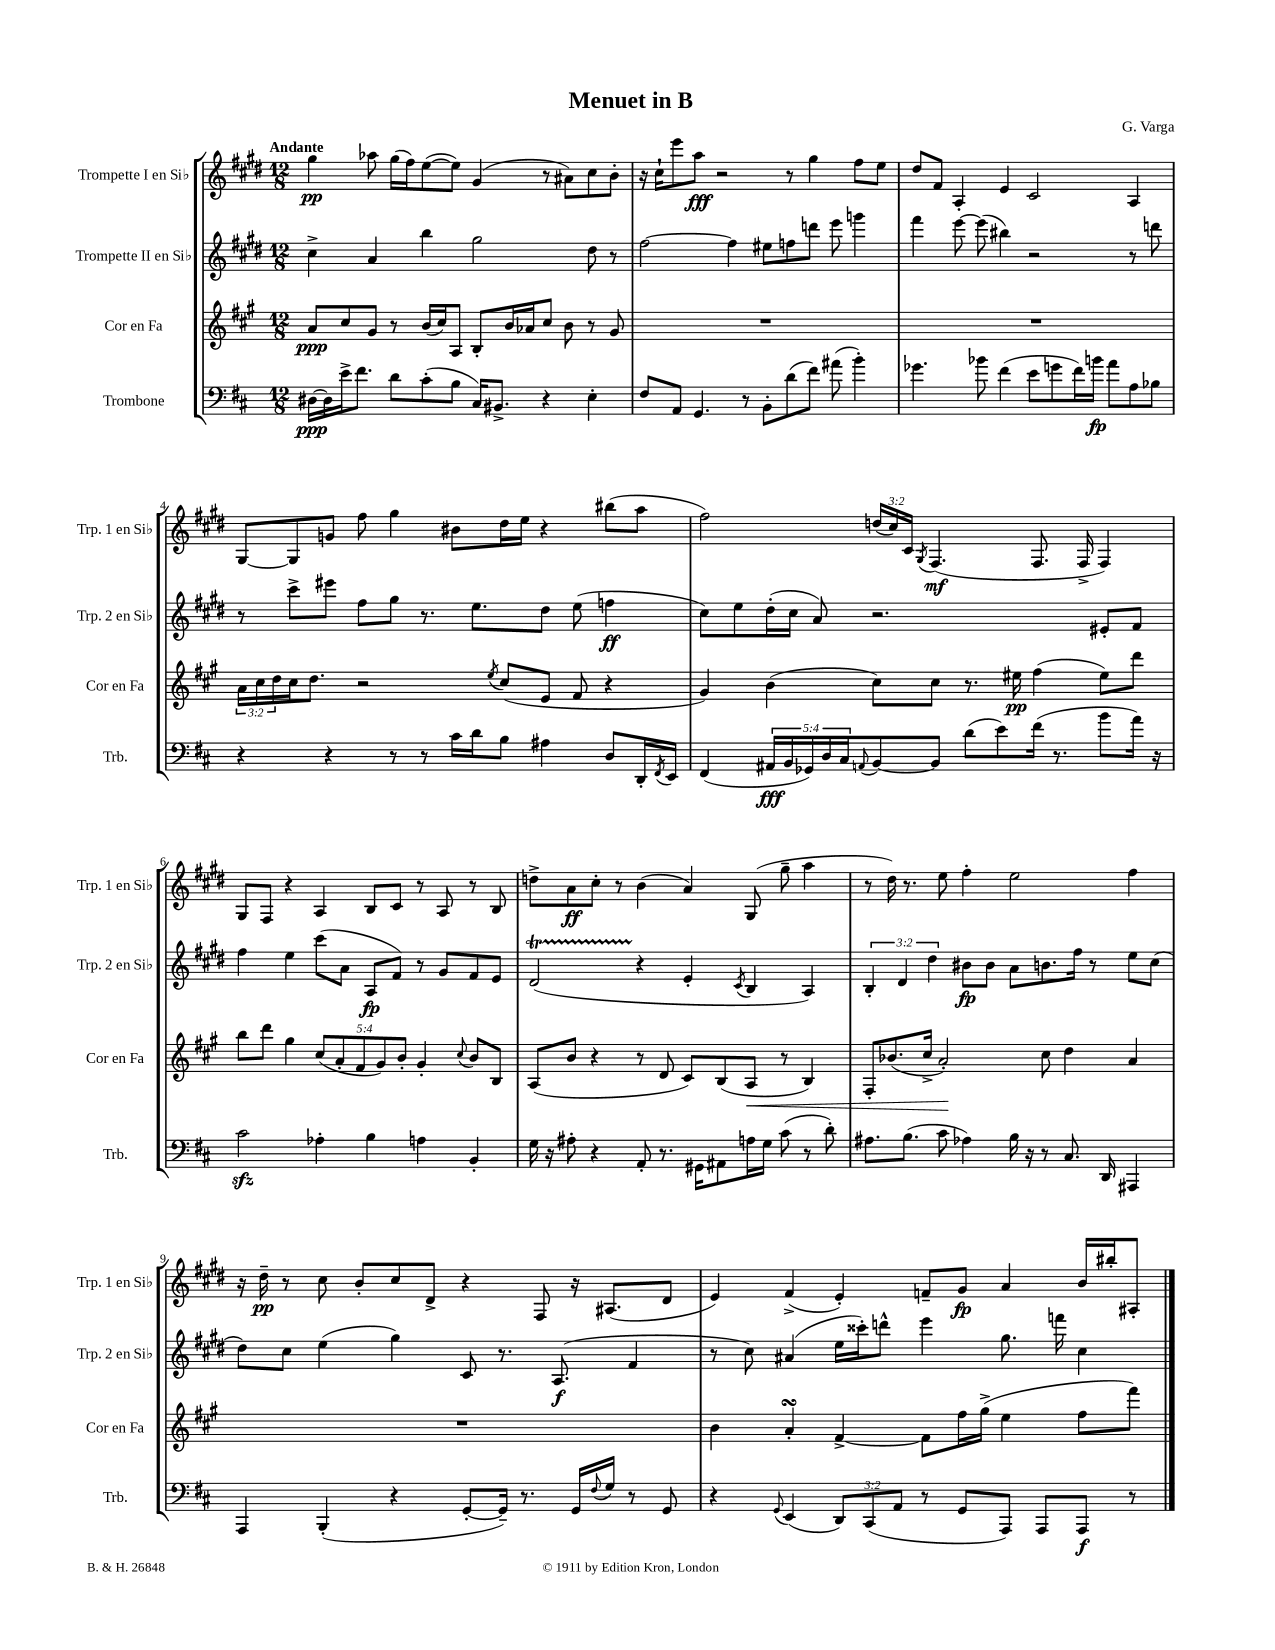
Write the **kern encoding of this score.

**kern	**dynam	**kern	**dynam	**kern	**dynam	**kern	**dynam
*part4	*part4	*part3	*part3	*part2	*part2	*part1	*part1
*staff4	*staff4	*staff3	*staff3	*staff2	*staff2	*staff1	*staff1
*I"Trombone	*	*I"Cor en Fa	*	*I"Trompette II en Si♭	*	*I"Trompette I en Si♭	*
*I'Trb.	*	*I'Cor en Fa	*	*I'Trp. 2 en Si♭	*	*I'Trp. 1 en Si♭	*
*clefF4	*	*clefG2	*	*clefG2	*	*clefG2	*
*k[f#c#]	*	*k[f#c#g#]	*	*k[f#c#g#d#]	*	*k[f#c#g#d#]	*
*M12/8	*	*M12/8	*	*M12/8	*	*M12/8	*
=1	=1	=1	=1	=1	=1	=1	=1
!	!	!	!	!	!	!LO:TX:a:B:t=Andante	!
[16D#X\LL	ppp	8a/L	ppp	4cc#^\	.	4gg#\	pp
16D#\]	.	.	.	.	.	.	.
16e^\J	.	8cc#/	.	.	.	.	.
8.f#\J	.	.	.	.	.	.	.
.	.	8g#/J	.	4a/	.	8aa-X\	.
8d\L	.	8r	.	.	.	(16gg#\LL	.
.	.	.	.	.	.	16ff#\J)	.
(8c#'\	.	(16b/LL	.	4bb\	.	([8ee\	.
.	.	16cc#/J)	.	.	.	.	.
8B\J	.	8A/J	.	.	.	8ee\J])	.
16C#/KL)	.	8B'/L	.	2gg#\	.	(4g#/	.
8.BB#X^/J	.	.	.	.	.	.	.
.	.	16b/L	.	.	.	.	.
.	.	16a-X/J	.	.	.	.	.
4r	.	8cc#/J	.	.	.	8r	.
.	.	8b\	.	.	.	8a#X\L)	.
4E'\	.	8r	.	8dd#\	.	8cc#\	.
.	.	8g#/	.	8r	.	8b'\J	.
=2	=2	=2	=2	=2	=2	=2	=2
8F#/L	.	1.r	.	[2ff#\	.	16r	.
.	.	.	.	.	.	16cc#`\KL	.
8AA/J	.	.	.	.	.	8eee\	.
4.GG/	.	.	.	.	.	8aa\J	fff
.	.	.	.	.	.	2r	.
.	.	.	.	4ff#\]	.	.	.
8r	.	.	.	.	.	.	.
8BB'\L	.	.	.	8ee#X\L	.	.	.
(8d\	.	.	.	8ffn\	.	8r	.
8f#\J)	.	.	.	8dddn\J	.	4gg#\	.
(8a#X\	.	.	.	8eee\	.	.	.
4b'\)	.	.	.	4gggn\	.	8ff#\L	.
.	.	.	.	.	.	8ee\J	.
=3	=3	=3	=3	=3	=3	=3	=3
4.g-X\	.	1.r	.	4fff#\	.	8dd#/L	.
.	.	.	.	.	.	8f#/J	.
.	.	.	.	[8eee\	.	4A'/	.
8b-X\	.	.	.	(8eee\]	.	.	.
(4f#\	.	.	.	4bb#X\)	.	4e/	.
8e\L	.	.	.	2r	.	2c#/	.
8gn\	.	.	.	.	.	.	.
16f#\L)	.	.	.	.	.	.	.
16bn\JJ	fp	.	.	.	.	.	.
8a\L	.	.	.	.	.	.	.
8A\	.	.	.	8r	.	4A/	.
8B-X\J	.	.	.	8dddn\	.	.	.
!!LO:LB:g=z
=4	=4	=4	=4	=4	=4	=4	=4
4r	.	24a\LL	.	8r	.	[8G#/L	.
.	.	24cc#\	.	.	.	.	.
.	.	24dd\	.	.	.	.	.
.	.	16cc#\J	.	8ccc#^\L	.	8G#/]	.
.	.	8.dd\J	.	.	.	.	.
4r	.	.	.	8eee#X\J	.	8gn/J	.
.	.	2r	.	8ff#\L	.	8ff#\	.
8r	.	.	.	8gg#\J	.	4gg#\	.
8r	.	.	.	8.r	.	.	.
16c#\LL	.	.	.	.	.	8b#X\L	.
16d\J	.	.	.	8.ee\L	.	.	.
.	.	8qee/	.	.	.	.	.
8B\J	.	(8cc#/L	.	.	.	16dd#\L	.
.	.	.	.	.	.	16ee\JJ	.
4A#X\	.	8e/J	.	8dd#\J	.	4r	.
.	.	8f#/	.	(8ee\	.	.	.
8D/L	.	4r	.	4ffn\	ff	(8bb#X\L	.
16DD'/L	.	.	.	.	.	8aa\J	.
8qFF#/	.	.	.	.	.	.	.
16EE/JJ	.	.	.	.	.	.	.
=5	=5	=5	=5	=5	=5	=5	=5
(4FF#/	.	4g#/)	.	8cc#\L)	.	2ff#\)	.
.	.	.	.	8ee\	.	.	.
20AA#X/LL	fff	(4b\	.	(16dd#'\L	.	.	.
20BB/	.	.	.	.	.	.	.
.	.	.	.	16cc#\JJ	.	.	.
20GG-X/)	.	.	.	.	.	.	.
.	.	.	.	8a/)	.	.	.
20D/	.	.	.	.	.	.	.
20C#/J	.	.	.	.	.	.	.
8qqAAn/	.	.	.	.	.	.	.
[8BB/	.	8cc#\L)	.	2.r	.	(24ddn/LL	.
.	.	.	.	.	.	24cc#/)	.
.	.	.	.	.	.	24c#/JJ	.
.	.	.	.	.	.	8qG#/	.
8BB/J]	.	8cc#\J	.	.	.	(4.F#/	mf
(8d\L	.	8.r	.	.	.	.	.
8e\)	.	.	.	.	.	.	.
.	.	16ee#X\	pp	.	.	.	.
(16f#\Jk	.	(4ff#\	.	.	.	8.F#/	.
8.r	.	.	.	.	.	.	.
.	.	.	.	.	.	16F#^/	.
8b\L	.	8ee#\L)	.	8e#X'/L	.	4F#/)	.
16a\Jk)	.	8ddd\J	.	8f#/J	.	.	.
16r	.	.	.	.	.	.	.
!!LO:LB:g=z
=6	=6	=6	=6	=6	=6	=6	=6
2c#zz\	.	8bb\L	.	4ff#\	.	8G#/L	.
.	.	8ddd\J	.	.	.	8F#/J	.
.	.	4gg#\	.	4ee\	.	4r	.
4A-X'\	.	(10cc#/L	.	(8ccc#\L	.	4A/	.
.	.	10a'/	.	.	.	.	.
.	.	.	.	8a\J	.	.	.
.	.	10f#/	.	.	.	.	.
4B\	.	.	.	8A/L	fp	8B/L	.
.	.	10g#/)	.	.	.	.	.
.	.	.	.	8f#/J)	.	8c#/J	.
.	.	10b'/J	.	.	.	.	.
4An\	.	4g#'/	.	8r	.	8r	.
.	.	.	.	8g#/L	.	8A/	.
.	.	8qqcc#/	.	.	.	.	.
4BB'/	.	8b/L	.	8f#/	.	8r	.
.	.	8B/J	.	8e/J	.	8B/	.
=7	=7	=7	=7	=7	=7	=7	=7
16G\	.	(8A/L	.	(2d#t/	.	8ddn^\L	.
16r	.	.	.	.	.	.	.
8A#X'\	.	8b/J	.	.	.	8a\	ff
4r	.	4r	.	.	.	8cc#'\J	.
.	.	.	.	.	.	8r	.
8AA'/	.	8r	.	4r	.	(4b\	.
8.r	.	8d/	.	.	.	.	.
.	.	8c#/L)	.	4e'/	.	4a/)	.
16GG#X\KL	.	.	.	.	.	.	.
8AA#X\	.	(8B/	.	.	.	.	.
.	.	.	.	8qc#/	.	.	.
!	!	!	!LO:HP:b	!	!	!	!
16An\L	.	8A/J	<	4B/	.	(8G#/	.
16G\JJ	.	.	.	.	.	.	.
(8c#\	.	8r	.	.	.	8gg#~\	.
8r	.	4B/)	.	4A/)	.	4aa\	.
8d'\)	.	.	.	.	.	.	.
=8	=8	=8	=8	=8	=8	=8	=8
8.A#X\L	.	8F#'/L	.	6B'/	.	8r	.
.	.	(8.b-X/	.	.	.	16dd#\)	.
.	.	.	.	6d#/	.	.	.
(8.B\J	.	.	.	.	.	8.r	.
.	.	16cc#^/Jk	.	.	.	.	.
.	.	.	.	6dd#\	.	.	.
8c#\	.	2a'/)	.	.	.	8ee\	.
4A-X\)	.	.	.	8b#X\L	fp	4ff#'\	.
.	.	.	.	8b#\J	.	.	.
16B\	.	.	.	8a\L	.	2ee\	.
16r	.	.	.	.	.	.	.
8r	.	8cc#\	[	8.bn\	.	.	.
8.C#/	.	4dd\	.	.	.	.	.
.	.	.	.	16ff#\Jk	.	.	.
.	.	.	.	8r	.	.	.
16DD/	.	.	.	.	.	.	.
4AAA#X/	.	4a/	.	8ee\L	.	4ff#\	.
.	.	.	.	(8cc#\J	.	.	.
!!LO:LB:g=z
=9	=9	=9	=9	=9	=9	=9	=9
4AAA/	.	1.r	.	8dd#\L)	.	16r	.
.	.	.	.	.	.	16dd#~\	pp
.	.	.	.	8cc#\J	.	8r	.
(4BBB'/	.	.	.	(4ee\	.	8cc#\	.
.	.	.	.	.	.	8b'/L	.
4r	.	.	.	4gg#\)	.	8cc#/	.
.	.	.	.	.	.	8d#^/J	.
[8GG'/L	.	.	.	8c#/	.	4r	.
16GG~/Jk])	.	.	.	8.r	.	.	.
8.r	.	.	.	.	.	.	.
.	.	.	.	.	.	8F#/	.
.	.	.	.	(8.A/	f	.	.
16GG/LL	.	.	.	.	.	16r	.
8qqF#/	.	.	.	.	.	.	.
16G/JJ	.	.	.	.	.	(8.A#X/L	.
8r	.	.	.	4f#/	.	.	.
8GG/	.	.	.	.	.	8d#/J	.
=10	=10	=10	=10	=10	=10	=10	=10
4r	.	4b\	.	8r	.	4e/)	.
.	.	.	.	8cc#\)	.	.	.
8qqGG/	.	.	.	.	.	.	.
(4EE/	.	4asSSs'/	.	(4a#X/	.	(4f#^/	.
12DD/L)	.	[4f#^/	.	16ee\LL	.	4e'/)	.
.	.	.	.	16ccc##X'\J)	.	.	.
(12CC#/	.	.	.	.	.	.	.
.	.	.	.	8dddn^^\J	.	.	.
12AA/J	.	.	.	.	.	.	.
8r	.	8f#\L]	.	4eee\	.	8fn~/L	.
8GG/L	.	16ff#\L	.	.	.	8g#/J	fp
.	.	(16gg#^\JJ	.	.	.	.	.
8AAA/J)	.	4ee\	.	8.gg#\	.	4a/	.
8AAA/L	.	.	.	.	.	.	.
.	.	.	.	16fffn\	.	.	.
8AAA/J	f	8ff#\L	.	4cc#\	.	16b/LL	.
.	.	.	.	.	.	16bb#X'/J	.
8r	.	8fff#\J)	.	.	.	8A#X'/J	.
==	==	==	==	==	==	==	==
*-	*-	*-	*-	*-	*-	*-	*-
